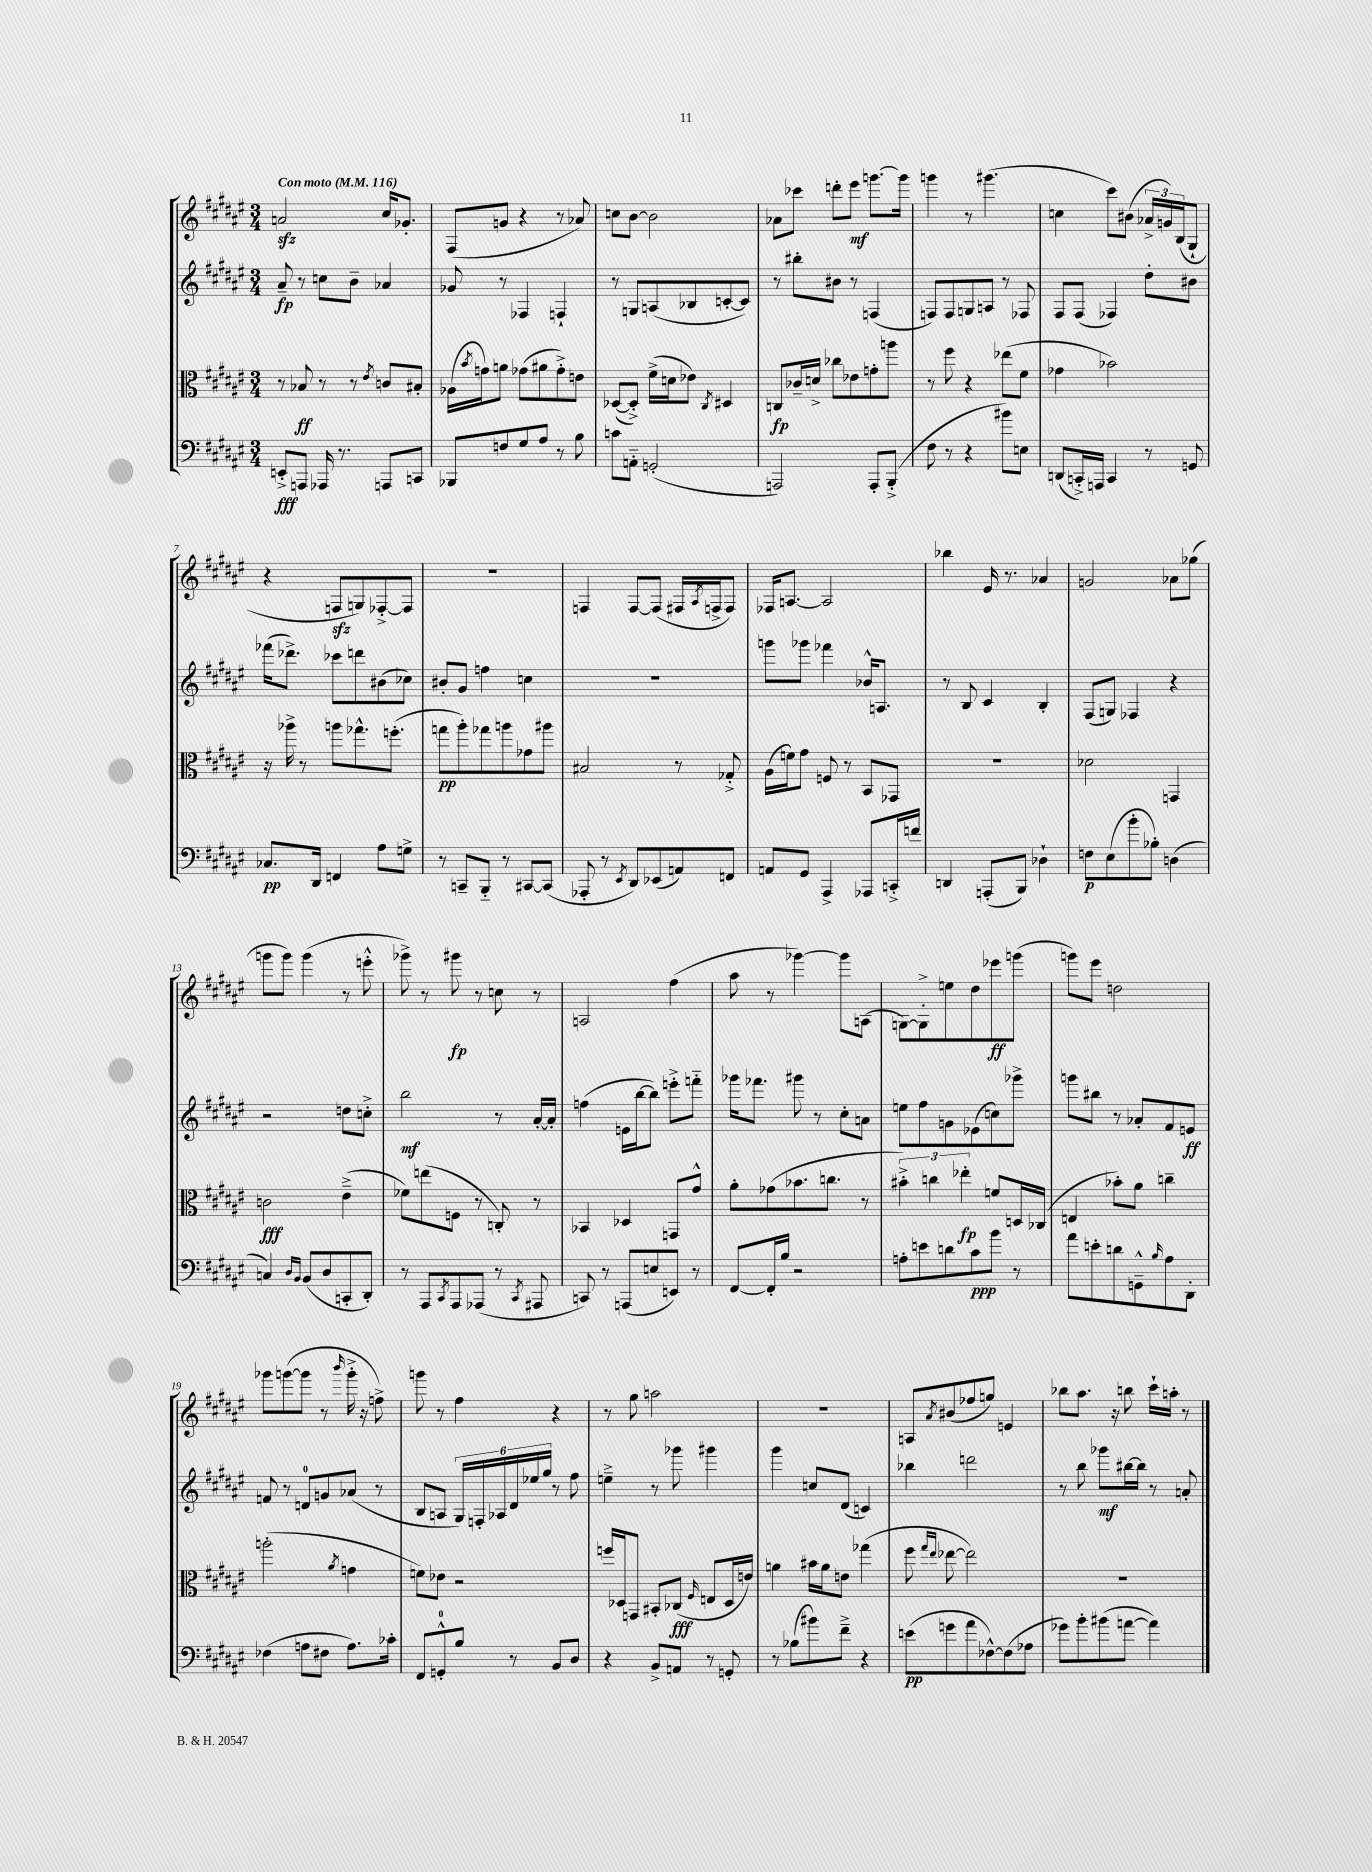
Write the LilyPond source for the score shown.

<<
\new StaffGroup <<
\new Staff = "s0" {
    \clef treble \key fis \major \numericTimeSignature \time 3/4 \tempo "Con moto" 4 = 116
    a'2\sfz cis''16 ges'8.-. |
    fis8( g'8 r4 r8 aes'8) |
    c''8 b'8~ b'2 |
    aes'8 ces'''8 d'''8-. eis'''8\mf g'''8.~ g'''16 |
    g'''4 r8 gis'''4.( |
    c''4 cis'''8) bis'8( \tuplet 3/2 { aes'16-> g'16) b16( } gis8-! |
    r4 f8\sfz g8) fes8~-.-> fes8 |
    R2. |
    f4 f8~ f8( fis16 \acciaccatura { ais8 } f16-> f8) |
    fes16 a8.~ a2 |
    bes''4 eis'16 r8. aes'4 |
    g'2 aes'8 ges''8( |
    g'''8 g'''8) g'''4( r8 e'''8-.-^ |
    ges'''8->) r8 gis'''8\fp r8 c''8 r8 |
    a2 fis''4( |
    ais''8 r8 ges'''4~) ges'''8 a8( |
    g8~) g8-.-> e''8 dis''8 ees'''8\ff g'''8( |
    g'''8) eis'''8 d''2 |
    ges'''8 g'''8~( g'''8 r8 \grace { b'''16 } g'''16-.-> r16 f''8->) |
    g'''8 r8 fis''4 r4 |
    r8 gis''8 a''2 |
    R2. |
    a8 \acciaccatura { ais'8 } bis'8( fes''8 g''8) e'4 |
    bes''8 ais''8. r16 b''8 cis'''16-! a''16-. r8 \bar "|." |
}
\new Staff = "s1" {
    \clef treble \key fis \major \numericTimeSignature \time 3/4
    ais'8--\fp r8 c''8 b'8-- aes'4 |
    ges'8 r8 fes4 f4-! |
    r8 g8 a8( bes8 c'8~-. c'8) |
    r8 bis''8-. bis'8 r8 f4( |
    f8) f8 g8 a8 r8 fes8 |
    fis8 fis8( fes4) dis''8-. bis'8 |
    fes'''16( des'''8.->) ces'''8 d'''8 bis'8( ces''8) |
    bis'8-. gis'8 f''4 c''4 |
    R2. |
    g'''8 ges'''8 fes'''4 bes'16-^ a8. |
    r8 b8 cis'4 b4-. |
    fis8( g8) fes4 r4 |
    r2 d''8 c''8-.-> |
    b''2\mf r8 ais'16~-. ais'16-. |
    f''4( e'16 b''16~ b''8) e'''8-.-> f'''8-_ |
    ges'''16 fes'''8. gis'''8 r8 cis''8-. a'8 |
    e''8 fis''8 g'8 ees'8( c''8) ges'''8-> |
    g'''8 bis''8 r8 aes'8-. fis'8 e'8\ff |
    f'8 r8 d'8-0 g'8 aes'8( r8 |
    b8 a8 \tuplet 6/4 { gis16) f16-. aes16 dis'16 ees''16 gis''16 } r8 fis''8 |
    e''4---> r8 ges'''8 gis'''4 |
    gis'''4 c''8 dis'8( c'4) |
    bes''4 d'''2 |
    r8 b''8 ges'''8\mf bis''16~ bis''16 r8 a'8-. \bar "|." |
}
\new Staff = "s2" {
    \clef alto \key fis \major \numericTimeSignature \time 3/4
    r8 bes8\ff r8 r8 \acciaccatura { eis'8 } c'8 bis8-. |
    aes16( \acciaccatura { b'8 } g'16) a'8 ges'8( ais'8 ges'8-.->) e'8 |
    des8~( des8-.->) fis'16->( d'16 ees'8) \acciaccatura { cis8 } dis4 |
    c8\fp ces'16-- d'16-> ces''8 ees'8 g'8-. a''8 |
    r8 fis''8 r4 ees''8( fis'8 |
    ges'4 bes'2) |
    r16 aes''16-> r8 a''8 ges''8.-^ f''8.-.( |
    g''8\pp ais''8-.) ges''8 a''8 ges'8 ais''8 |
    bis2 r8 ges8-.-> |
    ais16( f'16) gis'8 f8 r8 b,8 ges,8 |
    R2. |
    des'2 g,4 |
    c'2\fff eis'4--->( |
    fes'8) e''8( f8 r8 c8-.) r8 |
    bes,4 des4 g,8 gis'8-^ |
    ais'8-. ges'8( bes'8. c''8. r8 |
    \tuplet 3/2 { bis'4-.->) c''4 ees''4-.\fp } f'8 d16 ces16( |
    e4 bes'8-.) ais'8 c''4-- |
    a''2-.( \acciaccatura { ais'8 } g'4 |
    f'8) ees'8 r2 |
    f''16 des16 g,8 bis,8-. ces8\fff( \grace { fis16 } e8 des16 e'16) |
    a'4 bis'16 a'16 e'8 ges''4( |
    fis''8 \grace { gis''16 eis''16 } ees''8~ ees''2) |
    R2. \bar "|." |
}
\new Staff = "s3" {
    \clef bass \key fis \major \numericTimeSignature \time 3/4
    e,8-.->\fff a,,8 aes,,16 r8. a,,8 c,8 |
    bes,,8 f8 gis8 ais8 r8 b8 |
    c'8 a,8-_ g,2-.( |
    a,,2) a,,8-. b,,8-.->( |
    fis8 r8 r4 bis'8) e8 |
    d,8( c,16-.->) a,,16 c,4 r8 g,8 |
    ces8.\pp dis,16 f,4 ais8 g8-> |
    r8 c,8-- b,,8-_ r8 cis,8~ cis,8( |
    aes,,8-. r8 \acciaccatura { eis,8 } dis,8) ees,8( a,8) f,8 |
    a,8 gis,8 ais,,4-> aes,,8 c,16-.-> f'16 |
    d,4 a,,8-.( b,,8) des4-! |
    f8\p eis8( b'8-. bes8-.) d4( |
    c4) \grace { dis16 b,16 } b,8( dis8 c,8-. dis,8-.) |
    r8 ais,,8 \acciaccatura { cis,8 } ais,,8 aes,,8( r8 \acciaccatura { cis,8 } ais,,8 |
    c,8) r8 a,,8( e8 e,8) r8 |
    fis,8~ fis,16-. b16 r2 |
    a8-. e'8 d'8 cis'8\ppp b'8 r8 |
    ais'8 e'8-. d'8 g,8---^ \grace { b16 } ais8 dis,8-. |
    fes4( a8 fis8 a8.) ces'16-. |
    fis,8 g,8-0-.-^ b8 r8 b,8 dis8 |
    r4 b,8-> a,8 r8 g,8-. |
    r8 bes8( bis'8) fis'8---> r4 |
    e'8\pp( g'8 ais'8 fes8~-^) fes8( aes8 |
    ges'8) b'8-. bis'8( a'8~ a'4) \bar "|." |
}
>>
>>
